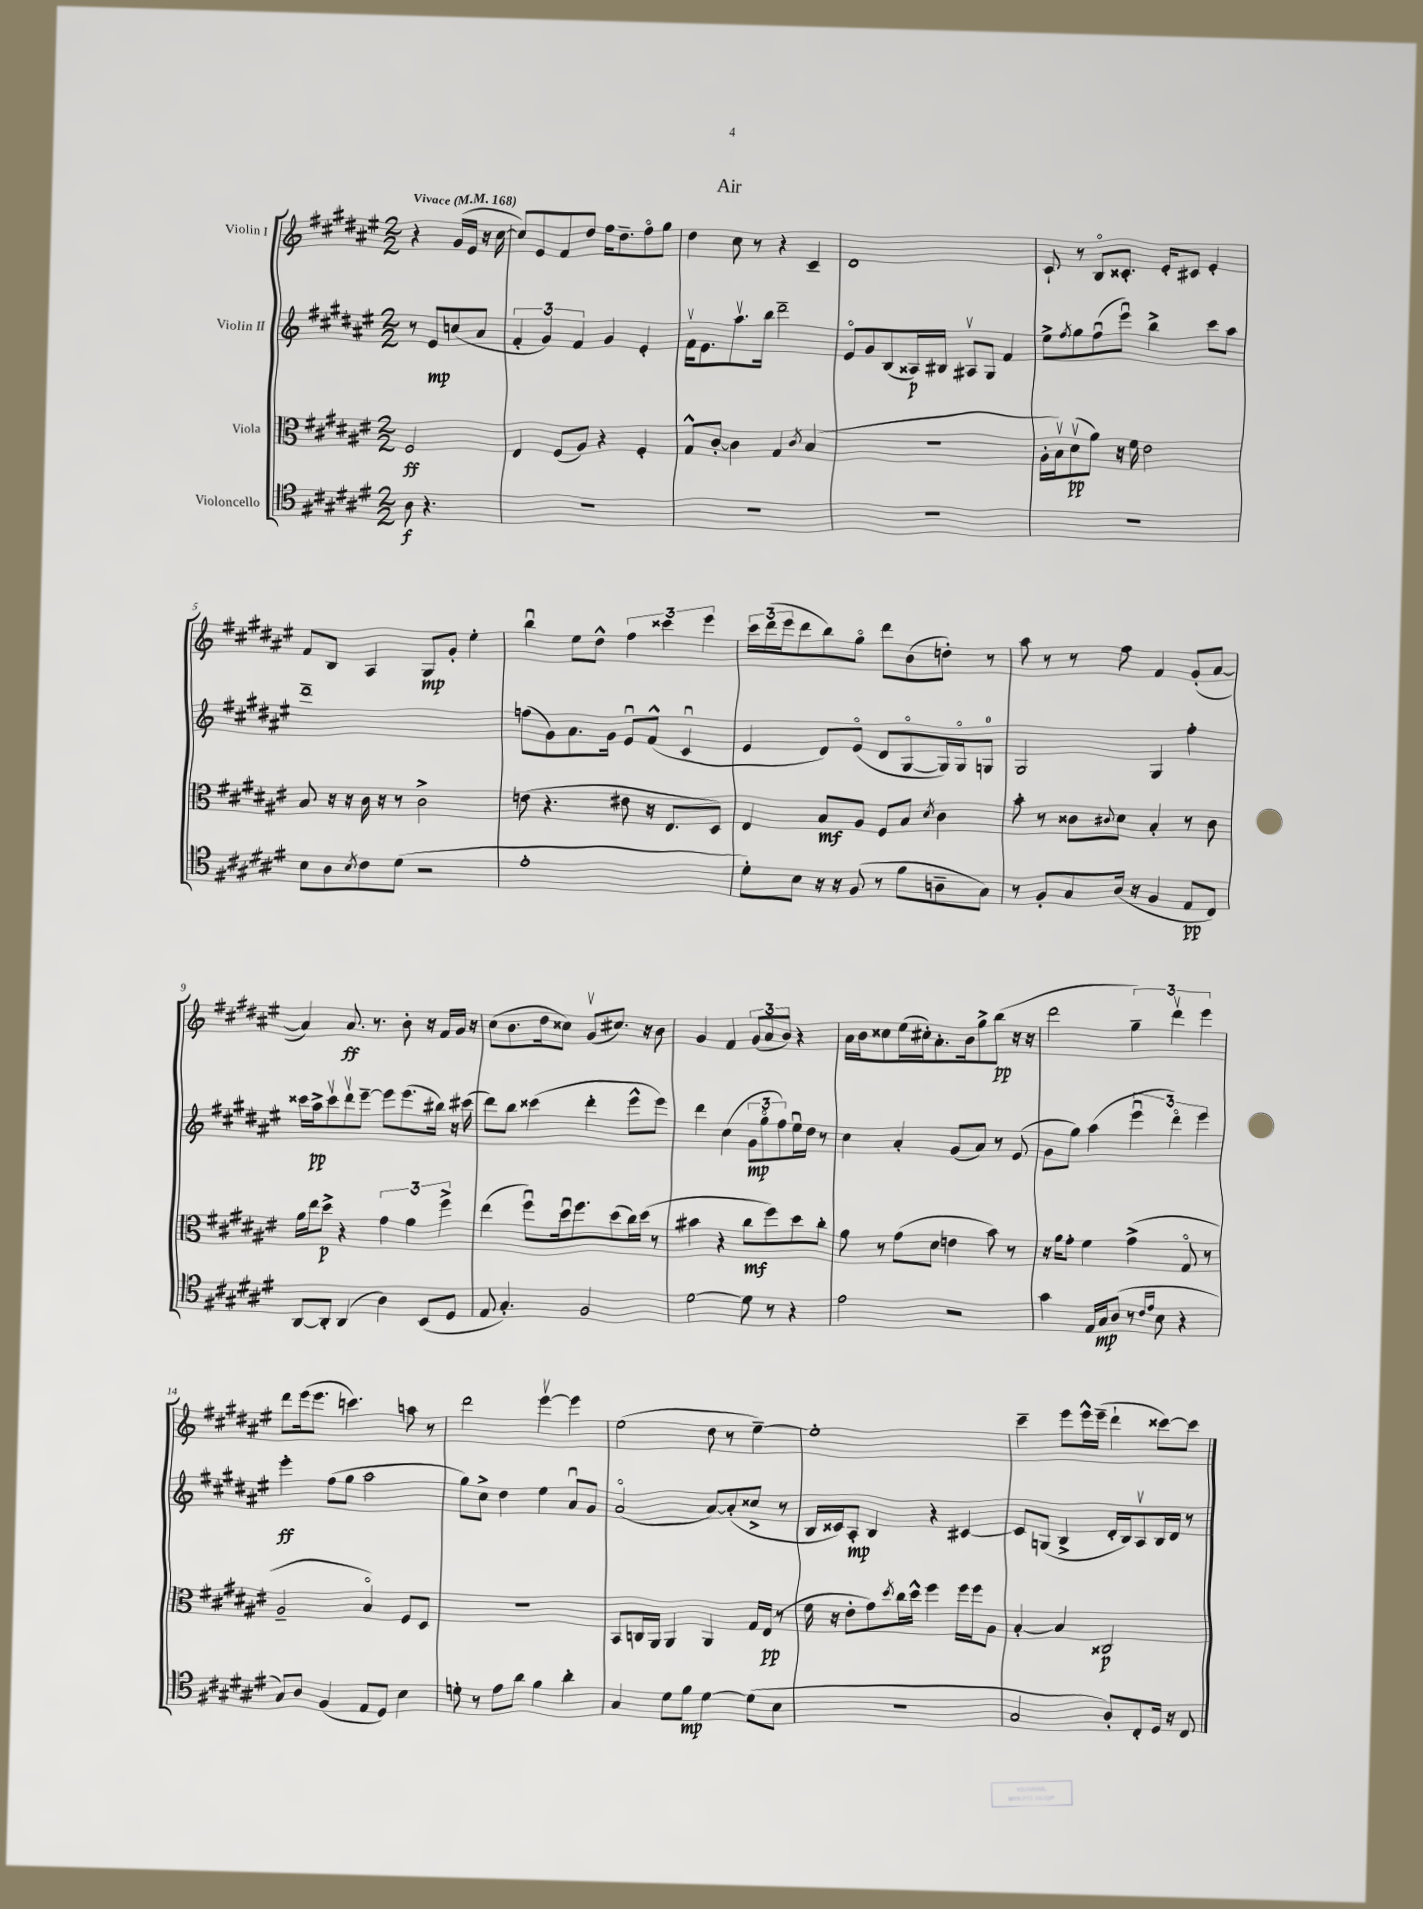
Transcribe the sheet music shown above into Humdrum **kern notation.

**kern	**kern	**kern	**kern
*staff4	*staff3	*staff2	*staff1
*clefC4	*clefC3	*clefG2	*clefG2
*k[f#c#g#d#a#e#]	*k[f#c#g#d#a#e#]	*k[f#c#g#d#a#e#]	*k[f#c#g#d#a#e#]
*M2/2	*M2/2	*M2/2	*M2/2
*MM168	*MM168	*MM168	*MM168
8A#	2F#	8r	4r
4.r	.	8e#	.
.	.	(8cc	(16g#
.	.	.	16e#
.	.	8a#	16r
.	.	.	[16cc#
=	=	=	=
1r	4E#	6f#'	8cc#])
.	.	.	8e#
.	.	6g#)	.
.	(8F#	.	8f#
.	.	6f#	.
.	8A#)	.	8dd#
.	4r	4g#	16ff#
.	.	.	8.dd#~
.	4F#'	4e#'	8ff#o
.	.	.	8gg#
=	=	=	=
1r	8G#^^	16f#v	4dd#
.	.	8.e#	.
.	[8c#'	.	.
.	4c#]	8.aa#v	8cc#
.	.	.	8r
.	.	16bb	.
.	4G#	2ddd#~	4r
.	8qc#	.	.
.	(4B	.	4c#~
=	=	=	=
1r	1r	8e#o	1d#
.	.	8g#	.
.	.	(8B	.
.	.	16A##)	.
.	.	16B#	.
.	.	8A#v	.
.	.	8G#	.
.	.	4f#	.
=	=	=	=
1r	16A#'	8ee#^	8c#`
.	16Bv)	.	.
.	.	8qff#	.
.	(8d#v	8gg#	8r
.	8a#)	(8ff#u	8Bo
.	16r	8eee#u)	8.c##'
.	16f#	.	.
.	2e#	4bb^	.
.	.	.	16e#'
.	.	.	8c#
.	.	8ccc#	4e#'
.	.	8aa#	.
=	=	=	=
8B	8B	1ddd#~	8f#
8A#	16r	.	8B
.	16r	.	.
8qB	.	.	.
8c#	16c#	.	4A#
.	16r	.	.
(8d#	8r	.	.
2r	2c#^	.	8G#
.	.	.	8g#'
.	.	.	4ee#'
=	=	=	=
1e#'	(8e	(8ff	4bbu
.	4.r	8g#)	.
.	.	8.a#	8ee#
.	.	.	8dd#^^
.	.	16g#	.
.	8e#	8e#u	6ff#
.	16r	(8f#^^	.
.	.	.	6ccc##
.	8.E#	.	.
.	.	4c#u	.
.	.	.	6eee#
.	8D#)	.	.
=	=	=	=
8d#')	4E#	4e#	24ccc#
.	.	.	(24ddd#
.	.	.	24eee#
8B	.	.	8ddd#
16r	8B	8d#)	8bb)
16r	.	.	.
(8F#	8A#	(8e#o	8gg#o
8r	8F#	8d#	8ddd#
8f#	8B	[8G#o	(8b
.	8qd#	.	.
8A~	4c#	16G#])	8dd')
.	.	16G#o	.
8G#)	.	8G	8r
=	=	=	=
8r	8b'	2G#	8aa#
8F#'	8r	.	8r
8G#	8c##	.	8r
.	8qqc#	.	.
(16A#	8d#	.	8ff#
16r	.	.	.
4F#	4B'	4G#	4f#
8E#	8r	4ff#'	(8g#'
8C#)	8c#	.	[8a#
=	=	=	=
[8AA#	16a#	16ccc##	4a#])
.	16ee#	16aa#^	.
8AA#']	8dd#^	8ccc##v	.
(4AA#	4r	8ddd#v	8.a#
.	.	[8eee#~	.
.	.	.	8.r
4A#)	6g#	8eee#]	.
.	.	(8.eee#	8b'
.	6a#	.	.
(8BB	.	.	16r
.	.	16bb#)	16f#
.	6ff#^	.	.
8D#	.	16r	16g#
.	.	(16ccc#	16r
=	=	=	=
8E#	(4ee#	8ddd#)	(8cc#
4.G#')	.	8bb	8.b
.	8ff#u)	(4ccc##	.
.	.	.	16dd#
.	16dd#u	.	8cc##)
.	8.ff#	.	.
2F#	.	4ddd#'	(8g#v
.	(8dd#	.	8.cc#)
.	16cc#)	8eee#^^	.
.	(16dd#	.	16r
.	8r	8eee#)	8b
=	=	=	=
[2d#	4b#	4ddd#	4g#
.	4r	(4cc#	4f#
8d#]	8cc#	12g#	(12g#
.	.	12gg#o	12a#
8r	8ff#)	.	.
.	.	12ff#)	12b)
4r	8dd#	16ee#u	4r
.	.	16dd#	.
.	8cc#'	8r	.
=	=	=	=
2e#	8a#	4cc#	16a#
.	.	.	16b
.	8r	.	8cc##
.	(8g#	4a#'	(16ee#
.	.	.	16cc#')
.	8d#	.	8.a#'
2r	4e	(8g#	.
.	.	.	16b
.	.	8a#)	8gg#^
.	8b)	8r	(8bb
.	8r	(8e#	16r
.	.	.	16r
=	=	=	=
4g#	16r	8g#	2ddd#
.	16a#	.	.
.	8g#'	8gg#)	.
16E#	4f#	(4aa#	.
16G#	.	.	.
(8A#	.	.	.
8r	(4g#^	6eee#u	6gg#~)
16qqc#	.	.	.
16qqe#	.	.	.
8B	.	.	.
.	.	6ddd#o)	6ddd#v
4r	8G#o	.	.
.	.	6eee#	6eee#
.	8r	.	.
=	=	=	=
8G#)	2A#~	4eee#'	8ddd#
8A#	.	.	(16eee#
.	.	.	8.eee#
(4F#	.	(8ff#	.
.	.	8gg#	4.ccc)
8E#	4Bo)	2aa#	.
8D#)	.	.	.
4B	8F#	.	8aa
.	8D#	.	8r
=	=	=	=
8d'	1r	8gg#)	2ddd#
8r	.	8cc#^	.
8e#	.	4dd#	.
8a#	.	.	.
4f#	.	4ee#	[4eee#v
4a#'	.	8a#u	4eee#]
.	.	8g#	.
=	=	=	=
4G#	8BB	(2a#o	(2ee#
.	16C	.	.
.	16AA#	.	.
8d#	4AA#	.	.
8f#	.	.	.
[4d#	4AA#	[8a#)	8dd#
.	.	(8a#']	8r
(8d#]	16G#	8cc##^	[4ee#~)
.	(16E#	.	.
8B	8r	8r	.
=	=	=	=
1r	16f#	16B	1ee#']
.	16r	16c##)	.
.	8e#'	8A#'	.
.	8g#)	4B	.
.	8qdd#	.	.
.	16cc#	.	.
.	16dd#^^	.	.
.	4ff#	4r	.
.	16ff#	[4c#	.
.	16ff#	.	.
.	8A#	.	.
=	=	=	=
2G#	[4B'	8c#]	4ccc#~
.	.	(8G	.
.	4B]	4B^	8eee#
.	.	.	16eee#^^
.	.	.	(16eee#~
8A#')	2C##	16d#'	4ddd#`
.	.	16B)	.
8C#'	.	8A#v	.
16D#	.	16B	[8ccc##)
16r	.	16d#	.
8C#	.	8r	8ccc##]
==	==	==	==
*-	*-	*-	*-
